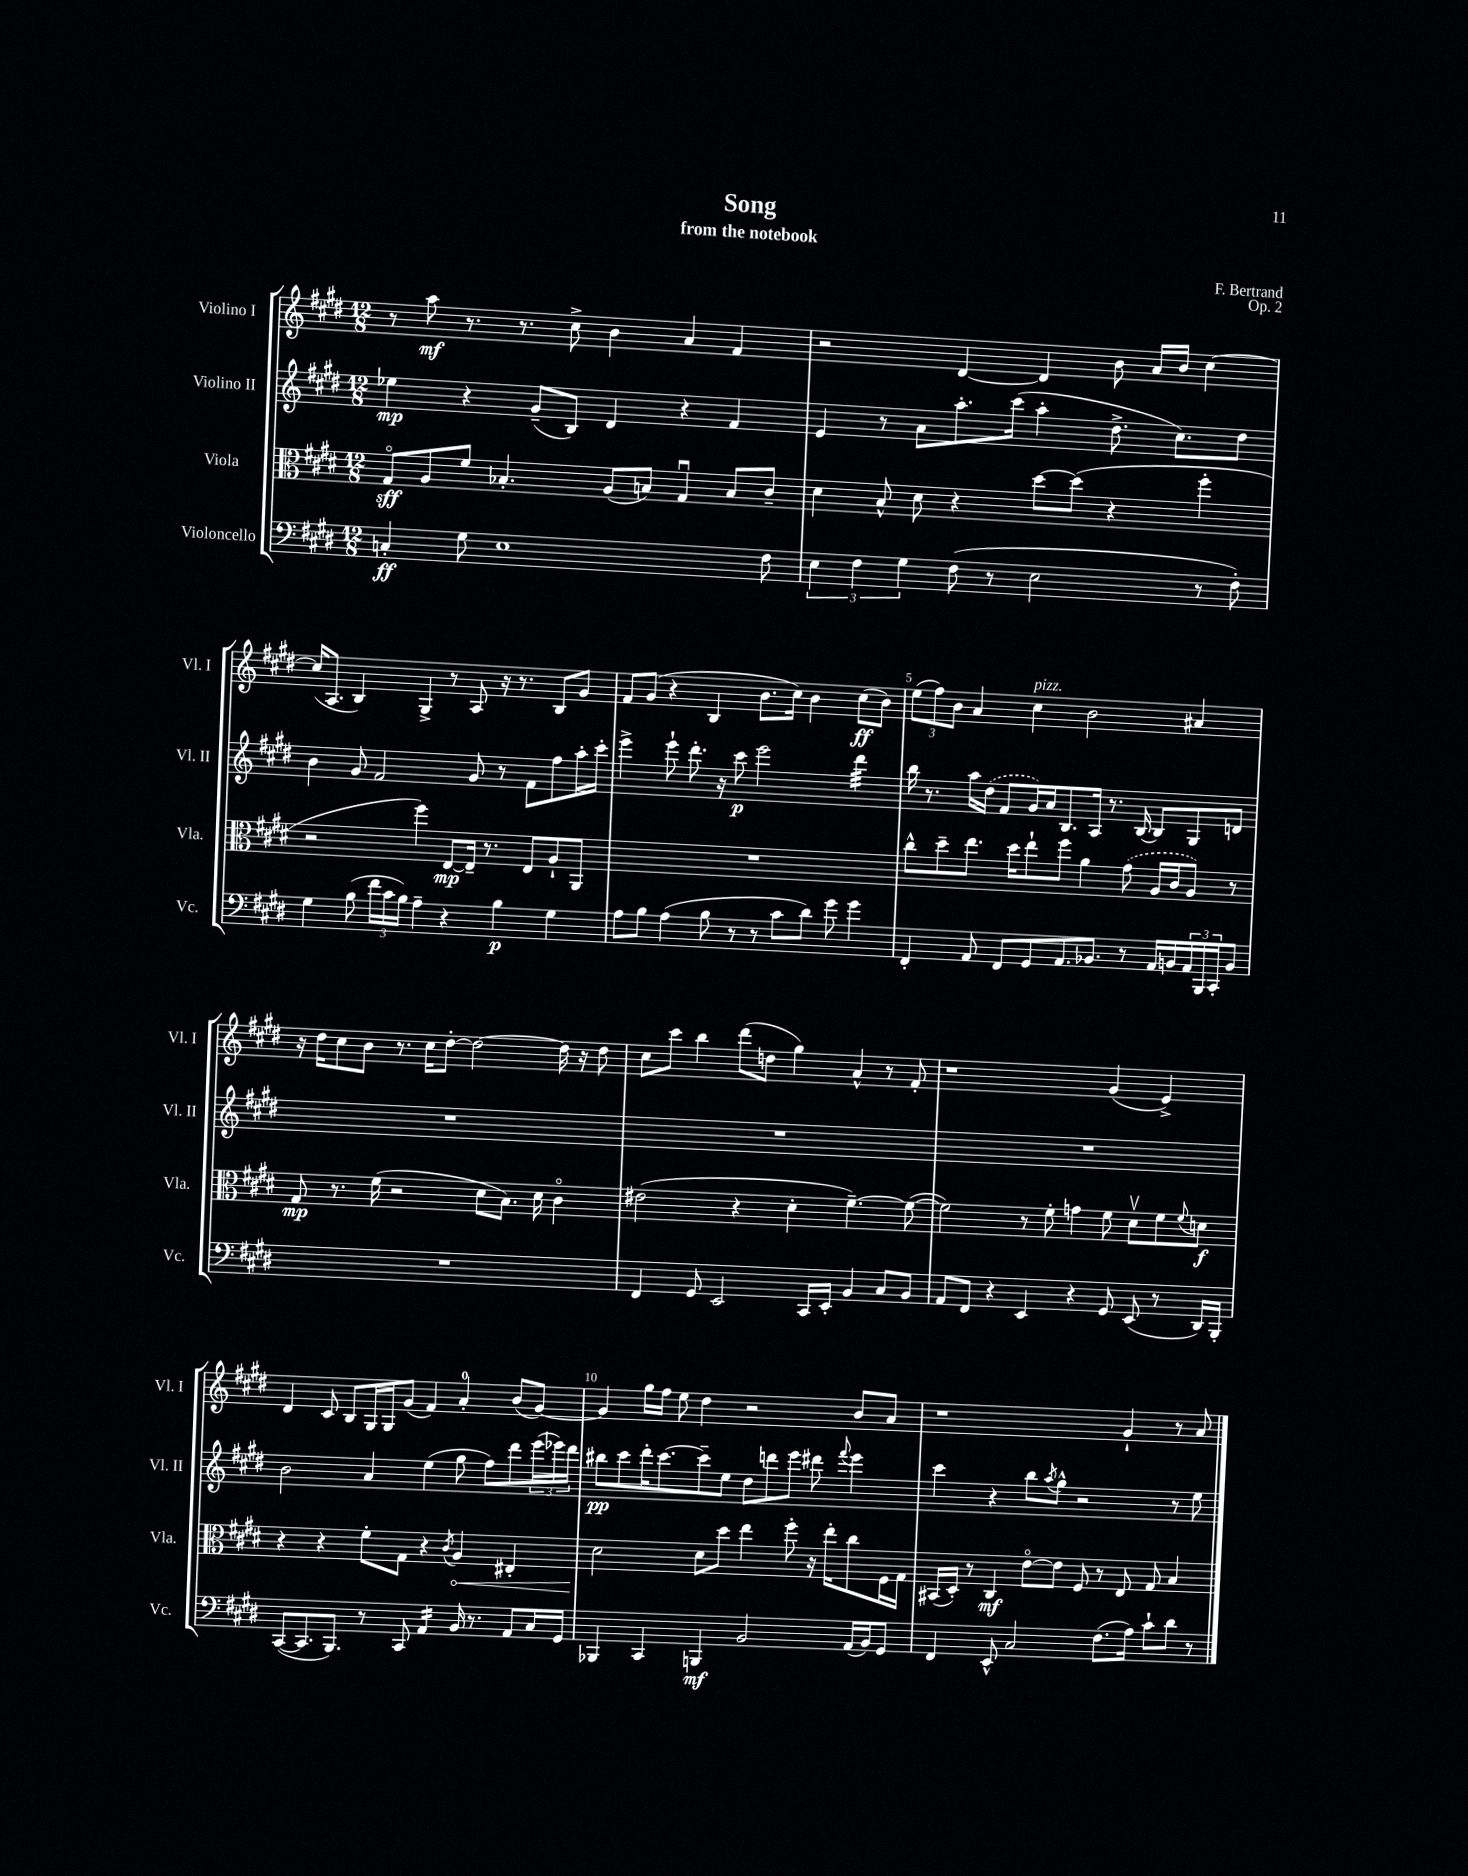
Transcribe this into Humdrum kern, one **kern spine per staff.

**kern	**kern	**kern	**kern
*staff4	*staff3	*staff2	*staff1
*clefF4	*clefC3	*clefG2	*clefG2
*k[f#c#g#d#]	*k[f#c#g#d#]	*k[f#c#g#d#]	*k[f#c#g#d#]
*M12/8	*M12/8	*M12/8	*M12/8
4C'/	8G#o/L	4ee-\	8r
.	8A/	.	8aa\
8G#\	8f#/J	4r	8.r
1E	4.B-'/	.	.
.	.	.	8.r
.	.	(8g#~/L	.
.	.	8B/J)	8cc#^\
.	(8A/L	4d#/	4b\
.	8B/J)	.	.
.	4G#u/	4r	4a/
.	8B/L	4f#/	4f#/
8F#\	8c#~/J	.	.
=	=	=	=
6E\	4d#\	4e/	2r
6F#\	.	.	.
.	8B^^/	8r	.
6G#\	.	.	.
.	8d#\	8a\L	.
(8F#\	4r	8.aa'\	[4d#/
8r	.	.	.
.	.	(16ccc#\Jk	.
2E\	[8dd#\L	4aa'\	4d#/]
.	(8dd#\]J	.	.
.	4r	8.dd#^\	8b\
.	.	.	16a/LL
.	.	8.cc#\L)	16b/JJ
8r	4ff#'\	.	[4cc#\
8F#'\)	.	8dd#\J	.
=	=	=	=
4G#\	2r	4b\	(16cc#/]LK
.	.	.	8.A/J
(8B\	.	8g#/	4B/)
24f#\LL	.	2f#/	.
24c#\	.	.	.
24B\JJ)	.	.	.
4A~\	4ff#\)	.	4G#^/
4r	[8E/L	.	8r
.	16E~/]Jk	8g#/	8A/
.	8.r	.	.
4B\	.	8r	16r
.	.	.	8.r
.	8E/L	8f#\L	.
4G#\	8A`/	8ff#\	8B/L
.	8AA/J	16aa'\L	8g#/J
.	.	16ccc#'\JJ	.
=	=	=	=
8A\L	1.r	4eee^\	8f#/L
8B\J	.	.	(8g#/J
(4A\	.	8eee`\	4r
.	.	8.ddd#'\	.
8B\	.	.	4B/
.	.	16r	.
8r	.	8ccc#\	.
8r	.	2eee\	8.b\L
8c#\L	.	.	.
.	.	.	16cc#\Jk)
8d#\J)	.	.	4b\
8g#\	.	.	.
4g#\	.	4ddd#\	(8cc#\L
.	.	.	8b\J)
=	=	=	=
4FF#'/	8cc#^^\L	16bb\	(12ee\L
.	.	8.r	.
.	.	.	12ff#\)
.	8dd#~\	.	.
.	.	.	12b\J
8AA/	8.ee\J	16aa\LL	4a/
.	.	(16dd#\JJ	.
8FF#/L	.	8f#/L	.
.	16dd#\LK	.	.
8GG#/	8ee`\	16g#/L)	4cc#\
.	.	16a/J	.
8.AA/	8ff#\J	8.B/	.
.	4a\	.	2b\
8.BB-/J	.	16A/Jk	.
.	.	8.r	.
8r	(8g#\	.	.
.	.	[16B/	.
16AA/LL	16A/LL	8B/]L	.
16BB/	16c#/J	.	.
24AA/	8A/J)	8G#/	4a#/
24BBB/	.	.	.
24CC#'/J	.	.	.
8BB/J	8r	8d/J	.
=	=	=	=
1.r	8G#/	1.r	16r
.	.	.	16dd#\LK
.	8.r	.	8cc#\
.	.	.	8b\J
.	(16f#\	.	.
.	2r	.	8.r
.	.	.	16cc#\LK
.	.	.	[8dd#'\J
.	.	.	2dd#\_
.	8d#\L	.	.
.	8.B\J)	.	.
.	16d#\	.	.
.	4c#o\	.	16dd#\]
.	.	.	16r
.	.	.	8dd#\
=	=	=	=
4FF#/	(2e#\	1.r	8cc#\L
.	.	.	8ccc#\J
8GG#/	.	.	4bb\
2EE/	.	.	.
.	4r	.	(8ddd#\L
.	.	.	8dd\J
.	4d#'\	.	4gg#\)
16CC#/LL	.	.	.
16EE'/JJ	.	.	.
4BB/	[4.f#~\)	.	4a^^/
8C#/L	.	.	8r
8BB/J	(8f#\_	.	8f#'/
=	=	=	=
8AA/L	2f#\])	1.r	1r
8FF#/J	.	.	.
4r	.	.	.
4EE/	8r	.	.
.	8f#'\	.	.
4r	4g\	.	.
8GG#/	8f#\	.	(4g#/
(8EE/	8d#v\L	.	.
8r	8f#\	.	4e^/)
.	8qqf#/	.	.
16DD#/LL)	8d\J	.	.
16BBB'/JJ	.	.	.
=	=	=	=
([8CC#/L	4r	2b\	4d#/
8.CC#/]	.	.	.
.	4r	.	8c#/
8.BBB/J)	.	.	.
.	.	.	8B/L
8r	8f#'\L	4a/	16G#/L
.	.	.	16G#/J
8CC#/	8G#\J	.	(8g#/J
4AA/	4r	(4ee\	4f#/)
.	8qc#/	.	.
16BB/	4A/	8gg#\	4a'/
8.r	.	.	.
.	.	8ff#\L)	.
8AA/L	4E#'/	8ddd#\	(8b/L
16C#/L	.	(24eee\L	[8g#/J)
.	.	24eee-\)	.
16GG#/JJ	.	.	.
.	.	24ddd#\JJ	.
=	=	=	=
4BBB-/	2d#\	8bb#\L	4g#/]
.	.	8ccc#\	.
4CC#/	.	16ddd#'\K	16gg#\LL
.	.	[8.ccc#\	16ff#\JJ
.	.	.	8ee\
4BBB/	8d#\L	8ccc#~\]	4dd#\
.	8dd#\J	8ee\J	.
2BB/	4ee\	8dd#\L	2r
.	.	8ddd\	.
.	8ff#'\	8eee\J	.
.	16r	8ddd#\	.
.	16ee'\LK	.	.
.	.	8qqfff#/	.
(16AA/LL	8cc#\	4eee\	8b/L
16BB/J)	.	.	.
8GG#/J	16F#\L	.	8a/J
.	16G#\JJ	.	.
=	=	=	=
4FF#/	(16BB#/LL	4ccc#\	1r
.	16D#'/JJ)	.	.
.	8r	.	.
8EE^^/	4C#/	4r	.
2C#/	.	.	.
.	[8eo\L	8bb\L	.
.	.	8qaa/	.
.	8e\]J	8gg#^^\J	.
.	8F#/	2r	.
(8.F#\L	8r	.	.
.	8E/	.	4g#`/
16A\Jk)	.	.	.
8c#`\L	8G#/	.	.
8d#\J	4B/	8r	8r
8r	.	8ee\	8a/
==	==	==	==
*-	*-	*-	*-
